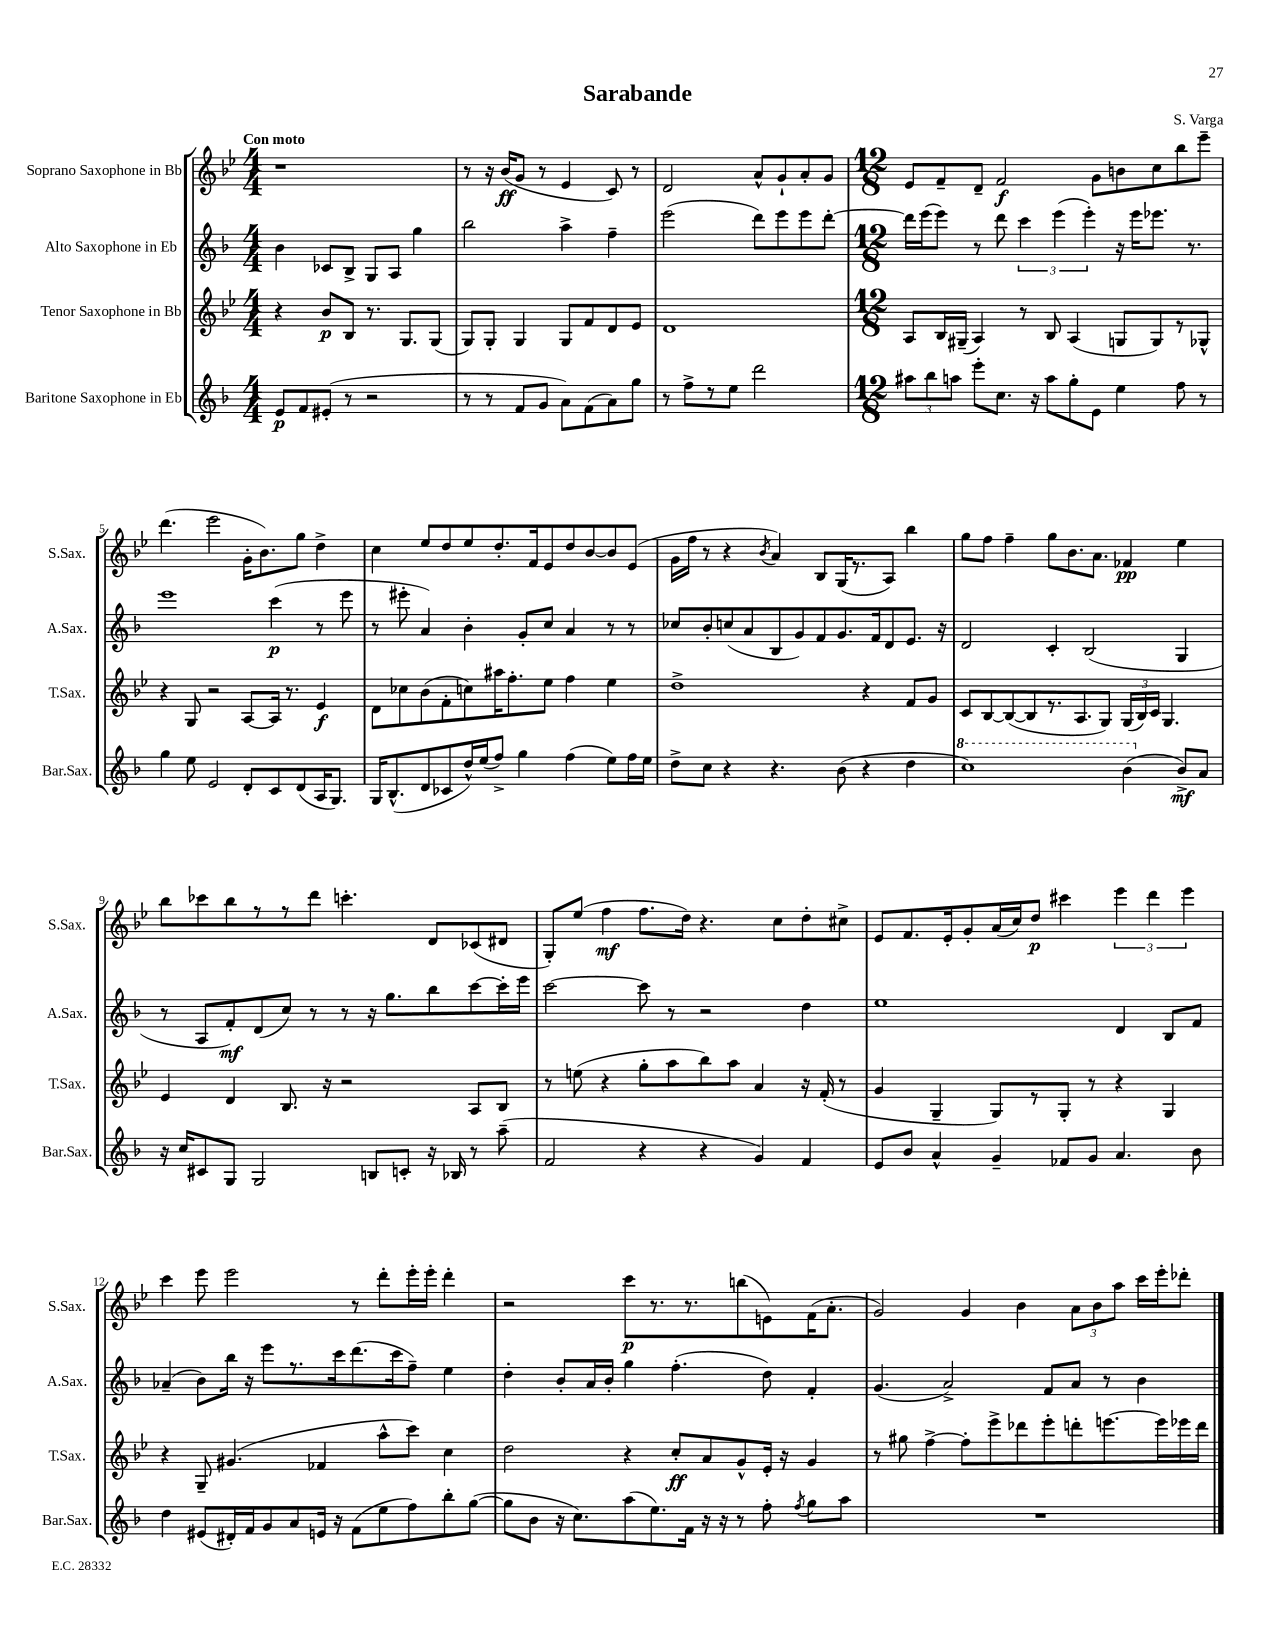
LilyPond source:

\header { title = "Sarabande" composer = "S. Varga" }
<<
\new StaffGroup <<
\new Staff = "s0" \with { instrumentName = "Soprano Saxophone in Bb" shortInstrumentName = "S.Sax." } {
    \clef treble \key bes \major \numericTimeSignature \time 4/4 \tempo "Con moto"
    \autoBeamOff r1 |
    r8 r16 bes'16[\ff( g'8] r8 ees'4 c'8) r8 |
    d'2 a'8[-^ g'8-! a'8-. g'8] |
    \numericTimeSignature \time 12/8 ees'8[ f'8-- d'8]-- f'2\f g'8[ b'8 c''8 bes''8 ees'''8]-- |
    d'''4.( ees'''2 g'16[-. bes'8.) g''8] d''4-> |
    c''4 ees''8[ d''8 ees''8 d''8.-. f'16 ees'8 d''8 bes'8~ bes'8 ees'8]( |
    g'16[ f''16] r8 r4 \acciaccatura { bes'8 } a'4) bes8[ g16( r8. a8]) bes''4 |
    g''8[ f''8] f''4-- g''8[ bes'8. a'8.] fes'4\pp ees''4 |
    bes''8[ ces'''8 bes''8 r8 r8 d'''8] c'''4.-. d'8[ ces'8( dis'8] |
    g8[-.) ees''8]( f''4\mf f''8.[ d''16]) r4. c''8[ d''8-. cis''8]-> |
    ees'8[ f'8. ees'16-. g'8-. a'16( c''16) d''8]\p cis'''4 \tuplet 3/2 { ees'''4 d'''4 ees'''4 } |
    c'''4 ees'''8 ees'''2 r8 d'''8[-. ees'''16-. ees'''16]-. d'''4-. |
    r2 c'''8[\p r8. r8. b''8( e'8) f'16( a'8.]-. |
    g'2) g'4 bes'4 \tuplet 3/2 { a'8[ bes'8 a''8] } c'''16[ ees'''16-. des'''8]-. \bar "|." |
}
\new Staff = "s1" \with { instrumentName = "Alto Saxophone in Eb" shortInstrumentName = "A.Sax." } {
    \clef treble \key f \major \numericTimeSignature \time 4/4
    \autoBeamOff bes'4 ces'8[ bes8]-> g8[ a8] g''4 |
    bes''2 a''4-> f''4-- |
    e'''2( d'''8[) e'''8 e'''8 d'''8]~-. |
    \numericTimeSignature \time 12/8 d'''16[ e'''16( e'''8]) r8 d'''8 \tuplet 3/2 { c'''4 e'''4( e'''4-.) } r16 e'''16[ ees'''8.] r8. |
    e'''1 c'''4\p( r8 e'''8 |
    r8 eis'''8-. a'4) bes'4-. g'8[-. c''8] a'4 r8 r8 |
    ces''8[ bes'8-. c''8( a'8 bes8 g'8) f'8 g'8. f'16 d'8 e'8.] r16 |
    d'2 c'4-. bes2( g4 |
    r8 a8[ f'8-.\mf) d'8( c''8]) r8 r8 r16 g''8.[ bes''8 c'''8~ c'''16-. e'''16] |
    c'''2~ c'''8 r8 r2 d''4 |
    e''1 d'4 bes8[ f'8] |
    aes'4--( bes'8[) bes''16] r16 e'''8[ r8. c'''16 d'''8.( c'''16 f''8]--) e''4 |
    d''4-. bes'8[-. a'16 bes'16]-. g''4 f''4.-.( d''8) f'4-. |
    g'4.( a'2->) f'8[ a'8] r8 bes'4 \bar "|." |
}
\new Staff = "s2" \with { instrumentName = "Tenor Saxophone in Bb" shortInstrumentName = "T.Sax." } {
    \clef treble \key bes \major \numericTimeSignature \time 4/4
    \autoBeamOff r4 bes'8[\p bes8] r8. g8.[ g8]( |
    g8[) g8]-. g4 g8[ f'8 d'8 ees'8] |
    d'1 |
    \numericTimeSignature \time 12/8 a8[ bes16 gis16]--( a4) r8 bes8 a4( g8[ g8) r8 ges8]-^ |
    r4 g8 r2 a8[~ a16] r8. ees'4\f |
    d'8[ ces''8 bes'8( f'8-. c''8) ais''16 f''8.-. ees''8] f''4 ees''4 |
    d''1-> r4 f'8[ g'8] |
    c'8[ bes8~ bes8~( bes8 r8. a8. g8]) \tuplet 3/2 { g16[( bes16) c'16] } g4. |
    ees'4 d'4 bes8. r16 r2 a8[ bes8] |
    r8 e''8( r4 g''8[-. a''8 bes''8) a''8] a'4 r16 f'16-.( r8 |
    g'4 g4-- g8[) r8 g8]-. r8 r4 g4 |
    r4 g8-- gis'4.( fes'4 a''8[-^ c'''8]) c''4 |
    d''2 r4 c''8[-.\ff a'8 g'8-^ ees'16]-. r16 g'4 |
    r8 gis''8 f''4~-> f''8[-. ees'''8-> des'''8 ees'''8-. d'''8-. e'''8.~ e'''16 ees'''16 d'''16] \bar "|." |
}
\new Staff = "s3" \with { instrumentName = "Baritone Saxophone in Eb" shortInstrumentName = "Bar.Sax." } {
    \clef treble \key f \major \numericTimeSignature \time 4/4
    \autoBeamOff e'8[\p f'8 eis'8]-.( r8 r2 |
    r8 r8 f'8[ g'8] a'8[) f'8( a'8) g''8] |
    r8 f''8[-> r8 e''8] d'''2 |
    \numericTimeSignature \time 12/8 \tuplet 3/2 { ais''8[ bes''8 a''8] } e'''8[-. c''8.] r16 a''8[ g''8-. e'8] e''4 f''8 r8 |
    g''4 e''8 e'2 d'8[-. c'8 d'8( a16 g8.]) |
    g16[ bes8.-^( d'8 ces'8 d''16-^) e''16( f''8]->) g''4 f''4( e''8[) f''16 e''16] |
    d''8[-> c''8] r4 r4. bes'8( r4 d''4 |
    \ottava #1 c'''1) bes''4( \ottava #0 bes'8[->\mf) a'8] |
    r16 c''16[ cis'8 g8] g2 b8[ c'8]-. r16 bes16 r8 a''8--( |
    f'2 r4 r4 g'4) f'4 |
    e'8[ bes'8] a'4-^ g'4-- fes'8[ g'8] a'4. bes'8 |
    d''4 eis'8[( dis'16-.) f'16 g'8 a'8 e'16] r16 f'8[( e''8 f''8) bes''8-. g''8]~( |
    g''8[ bes'8] r16 c''8.[) a''8( e''8.) f'16] r16 r16 r8 f''8-. \acciaccatura { f''8 } g''8[ a''8] |
    R1. \bar "|." |
}
>>
>>
